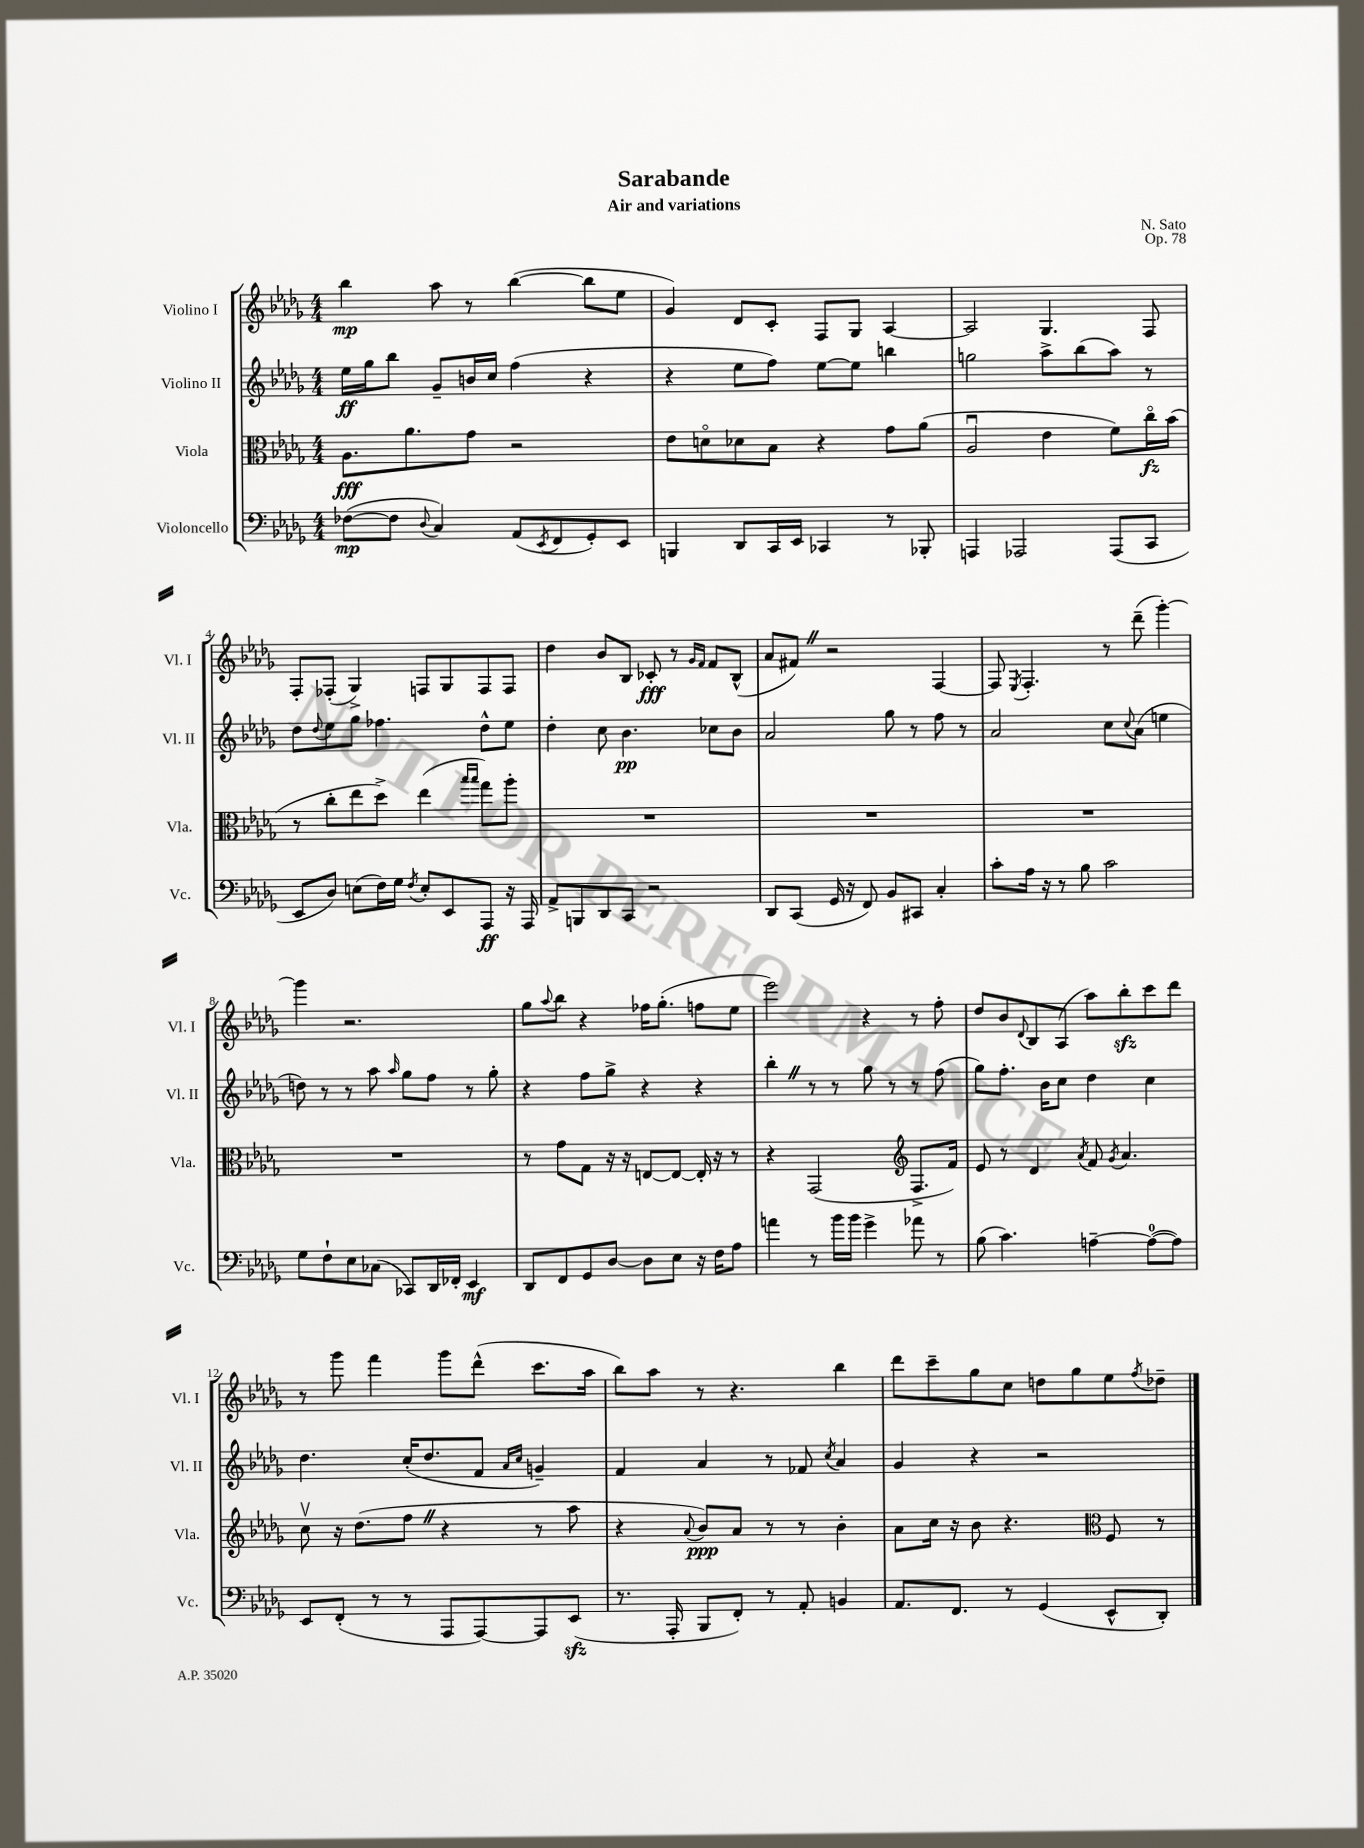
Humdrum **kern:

**kern	**dynam	**kern	**dynam	**kern	**dynam	**kern	**dynam
*part4	*part4	*part3	*part3	*part2	*part2	*part1	*part1
*staff4	*staff4	*staff3	*staff3	*staff2	*staff2	*staff1	*staff1
*I"Violoncello	*	*I"Viola	*	*I"Violino II	*	*I"Violino I	*
*I'Vc.	*	*I'Vla.	*	*I'Vl. II	*	*I'Vl. I	*
*clefF4	*	*clefC3	*	*clefG2	*	*clefG2	*
*k[b-e-a-d-g-]	*	*k[b-e-a-d-g-]	*	*k[b-e-a-d-g-]	*	*k[b-e-a-d-g-]	*
*M4/4	*	*M4/4	*	*M4/4	*	*M4/4	*
=1	=1	=1	=1	=1	=1	=1	=1
([8F-X\L	mp	8.A-\L	fff	16ee-\LL	ff	4bb-\	mp
.	.	.	.	16gg-\J	.	.	.
8F-\J]	.	.	.	8bb-\J	.	.	.
.	.	8.a-\	.	.	.	.	.
8qqD-/	.	.	.	.	.	.	.
4C/)	.	.	.	8g-~/L	.	8aa-\	.
.	.	8g-\J	.	16bn/L	.	8r	.
.	.	.	.	16cc/JJ	.	.	.
(8AA-/L	.	2r	.	(4ff\	.	([4bb-\	.
8qEE-/	.	.	.	.	.	.	.
8FF/	.	.	.	.	.	.	.
8GG-'/)	.	.	.	4r	.	8bb-\L]	.
8EE-/J	.	.	.	.	.	8ee-\J	.
=2	=2	=2	=2	=2	=2	=2	=2
4BBBn/	.	8e-\L	.	4r	.	4g-/)	.
.	.	8dn\	.	.	.	.	.
8DD-/L	.	8d-X\	.	8ee-\L	.	8d-/L	.
16CC/L	.	8B-\J	.	8ff\J)	.	8c'/J	.
16EE-/JJ	.	.	.	.	.	.	.
4CC-X/	.	4r	.	[8ee-\L	.	8F/L	.
.	.	.	.	8ee-\J]	.	8G-/J	.
8r	.	8g-\L	.	4bbn\	.	[4A-/	.
8BBB-X'/	.	(8a-\J	.	.	.	.	.
=3	=3	=3	=3	=3	=3	=3	=3
4AAAn/	.	2A-u/	.	2ggn\	.	2A-/]	.
2AAA-X/	.	.	.	.	.	.	.
.	.	4e-\	.	8aa-^\L	.	4.G-/	.
.	.	.	.	(8bb-\	.	.	.
(8AAA-/L	.	8f\L)	.	8aa-\J)	.	.	.
8CC/J	.	16cc\L	fz	8r	.	8F/	.
.	.	(16b-\JJ	.	.	.	.	.
!!LO:LB:g=z
=4	=4	=4	=4	=4	=4	=4	=4
8EE-/L	.	8r	.	8dd-\L	.	8F'/L	.
.	.	.	.	8qqdd-/	.	.	.
8D-/J)	.	8cc'\L	.	8ee-\	.	(8F-X'/J	.
(8En\L	.	8ee-\	.	8gg-\J	.	4G-^/)	.
16F\L)	.	8dd-^\J)	.	4.ff-X\	.	.	.
16G-\JJ	.	.	.	.	.	.	.
8qF/	.	.	.	.	.	.	.
8E'/L	.	(4ee-\	.	.	.	8Fn/L	.
8EE-/	.	.	.	.	.	8G-/	.
.	.	16qqbb-/LL	.	.	.	.	.
.	.	16qqbb-/JJ	.	.	.	.	.
8AAA-/J	ff	8gg-\L)	.	8dd-^^\L	.	8F/	.
16r	.	8aa-'\J	.	8ee-\J	.	8F/J	.
16AAA-/	.	.	.	.	.	.	.
=5	=5	=5	=5	=5	=5	=5	=5
8AA-^/L	.	1r	.	4dd-'\	.	4dd-\	.
8BBBn/	.	.	.	.	.	.	.
8DD-/	.	.	.	8cc\	.	8b-/L	.
8CC/J	.	.	.	4.b-\	pp	8B-/J	.
2r	.	.	.	.	.	8c-X'/	fff
.	.	.	.	.	.	8r	.
.	.	.	.	.	.	16qqg-/LL	.
.	.	.	.	.	.	16qqf/JJ	.
.	.	.	.	8cc-X\L	.	8f/L	.
.	.	.	.	8b-\J	.	(8B-^^/J	.
=6	=6	=6	=6	=6	=6	=6	=6
8DD-/L	.	1r	.	2a-/	.	8a-/L	.
(8CC/J	.	.	.	.	.	8f#XZ/J)	.
16GG-/	.	.	.	.	.	2r	.
16r	.	.	.	.	.	.	.
8FF/)	.	.	.	.	.	.	.
8BB-/L	.	.	.	8gg-\	.	.	.
8CC#X/J	.	.	.	8r	.	.	.
4C'/	.	.	.	8ff\	.	[4F/	.
.	.	.	.	8r	.	.	.
=7	=7	=7	=7	=7	=7	=7	=7
8c'\L	.	1r	.	2a-/	.	8F/]	.
.	.	.	.	.	.	8qE-/	.
16A-\Jk	.	.	.	.	.	4.F'/	.
16r	.	.	.	.	.	.	.
8r	.	.	.	.	.	.	.
8B-\	.	.	.	.	.	.	.
2c\	.	.	.	8cc\L	.	8r	.
.	.	.	.	8qqcc/	.	.	.
.	.	.	.	(8a-\J	.	(8ddd-~\	.
.	.	.	.	4een\	.	[4ggg-'\)	.
!!LO:LB:g=z
=8	=8	=8	=8	=8	=8	=8	=8
8G-\L	.	1r	.	8ddn\)	.	4ggg-\]	.
8F`\	.	.	.	8r	.	.	.
8E-\	.	.	.	8r	.	2.r	.
(8C-X\J	.	.	.	8aa-\	.	.	.
.	.	.	.	16qqaa-/	.	.	.
8CC-X/L)	.	.	.	8gg-\L	.	.	.
16DD-/L	.	.	.	8ff\J	.	.	.
16FF-X'/JJ	.	.	.	.	.	.	.
4EE-/	mf	.	.	8r	.	.	.
.	.	.	.	8gg-'\	.	.	.
=9	=9	=9	=9	=9	=9	=9	=9
8DD-/L	.	8r	.	4r	.	8gg-\L	.
.	.	.	.	.	.	8qqaa-/	.
8FF/	.	8g-\L	.	.	.	8bb-\J	.
8GG-/	.	8G-\J	.	8ff\L	.	4r	.
[8D-/J	.	16r	.	8gg-^\J	.	.	.
.	.	16r	.	.	.	.	.
8D-\L]	.	[8En/L	.	4r	.	16ff-X\KL	.
.	.	.	.	.	.	(8.gg-'\J	.
8E-\J	.	8E/J_	.	.	.	.	.
16r	.	16E'/]	.	4r	.	8ffn\L	.
16F\KL	.	16r	.	.	.	.	.
8A-\J	.	8r	.	.	.	8ee-\J	.
=10	=10	=10	=10	=10	=10	=10	=10
4an\	.	4r	.	4bb-'Z\	.	2eee-\)	.
8r	.	(2GG-/	.	8r	.	.	.
16b-\LL	.	.	.	8r	.	.	.
16b-\JJ	.	.	.	.	.	.	.
4g-^\	.	.	.	8gg-\	.	4r	.
.	.	.	.	8r	.	.	.
*	*	*clefG2	*	*	*	*	*
8a-X\	.	8.F^/L	.	8r	.	8r	.
8r	.	.	.	(8ff\	.	8ff'\	.
.	.	16f/Jk)	.	.	.	.	.
=11	=11	=11	=11	=11	=11	=11	=11
(8B-\	.	8e-/	.	8gg-\L)	.	8dd-/L	.
4.c\)	.	8r	.	8.ff'\J	.	8b-/	.
.	.	.	.	.	.	8qqd-/	.
.	.	4d-/	.	.	.	8B-/	.
.	.	.	.	16b-\KL	.	.	.
.	.	.	.	8cc\J	.	(8A-/J	.
.	.	8qa-/	.	.	.	.	.
[4An~\	.	8f/	.	4dd-\	.	8aa-\L)	.
.	.	8qg-/	.	.	.	.	.
.	.	4.a-/	.	.	.	8bb-zz'\	.
(8A\L_	.	.	.	4cc\	.	8ccc\	.
8A\J])	.	.	.	.	.	8ddd-\J	.
!!LO:LB:g=z
=12	=12	=12	=12	=12	=12	=12	=12
8EE-/L	.	8ccv\	.	4.dd-\	.	8r	.
(8FF'/J	.	16r	.	.	.	8ggg-\	.
.	.	(8.dd-\L	.	.	.	.	.
8r	.	.	.	.	.	4fff\	.
8r	.	8ffZ\J	.	(16cc'/KL	.	.	.
.	.	.	.	8.dd-/	.	.	.
8AAA-/L	.	4r	.	.	.	8ggg-\L	.
[8AAA-/)	.	.	.	8f/J	.	(8ddd-^^\J	.
.	.	.	.	16qqa-/LL	.	.	.
.	.	.	.	16qqcc/JJ	.	.	.
8AAA-/]	.	8r	.	4gn~/)	.	8.ccc\L	.
(8EE-zz/J	.	8aa-\	.	.	.	.	.
.	.	.	.	.	.	16aa-\Jk	.
=13	=13	=13	=13	=13	=13	=13	=13
8.r	.	4r	.	4f/	.	8bb-\L)	.
.	.	.	.	.	.	8aa-\J	.
16AAA-'/	.	.	.	.	.	.	.
.	.	8qqa-/	.	.	.	.	.
8BBB-/L	.	8b-/L)	ppp	4a-/	.	8r	.
8FF'/J)	.	8a-/J	.	.	.	4.r	.
8r	.	8r	.	8r	.	.	.
8AA-'/	.	8r	.	8f-X/	.	.	.
.	.	.	.	8qcc/	.	.	.
4BBn/	.	4b-'\	.	4a-/	.	4bb-\	.
=14	=14	=14	=14	=14	=14	=14	=14
8.AA-/L	.	8a-\L	.	4g-/	.	8ddd-\L	.
.	.	16cc\Jk	.	.	.	8ccc~\	.
8.FF/J	.	16r	.	.	.	.	.
.	.	8b-\	.	4r	.	8gg-\	.
8r	.	4.r	.	.	.	8cc\J	.
(4GG-/	.	.	.	2r	.	8ddn\L	.
.	.	.	.	.	.	8gg-\	.
*	*	*clefC3	*	*	*	*	*
8EE-^^/L	.	8F/	.	.	.	8ee-\	.
.	.	.	.	.	.	8qff/	.
8DD-'/J)	.	8r	.	.	.	8dd-X~\J	.
==	==	==	==	==	==	==	==
*-	*-	*-	*-	*-	*-	*-	*-
